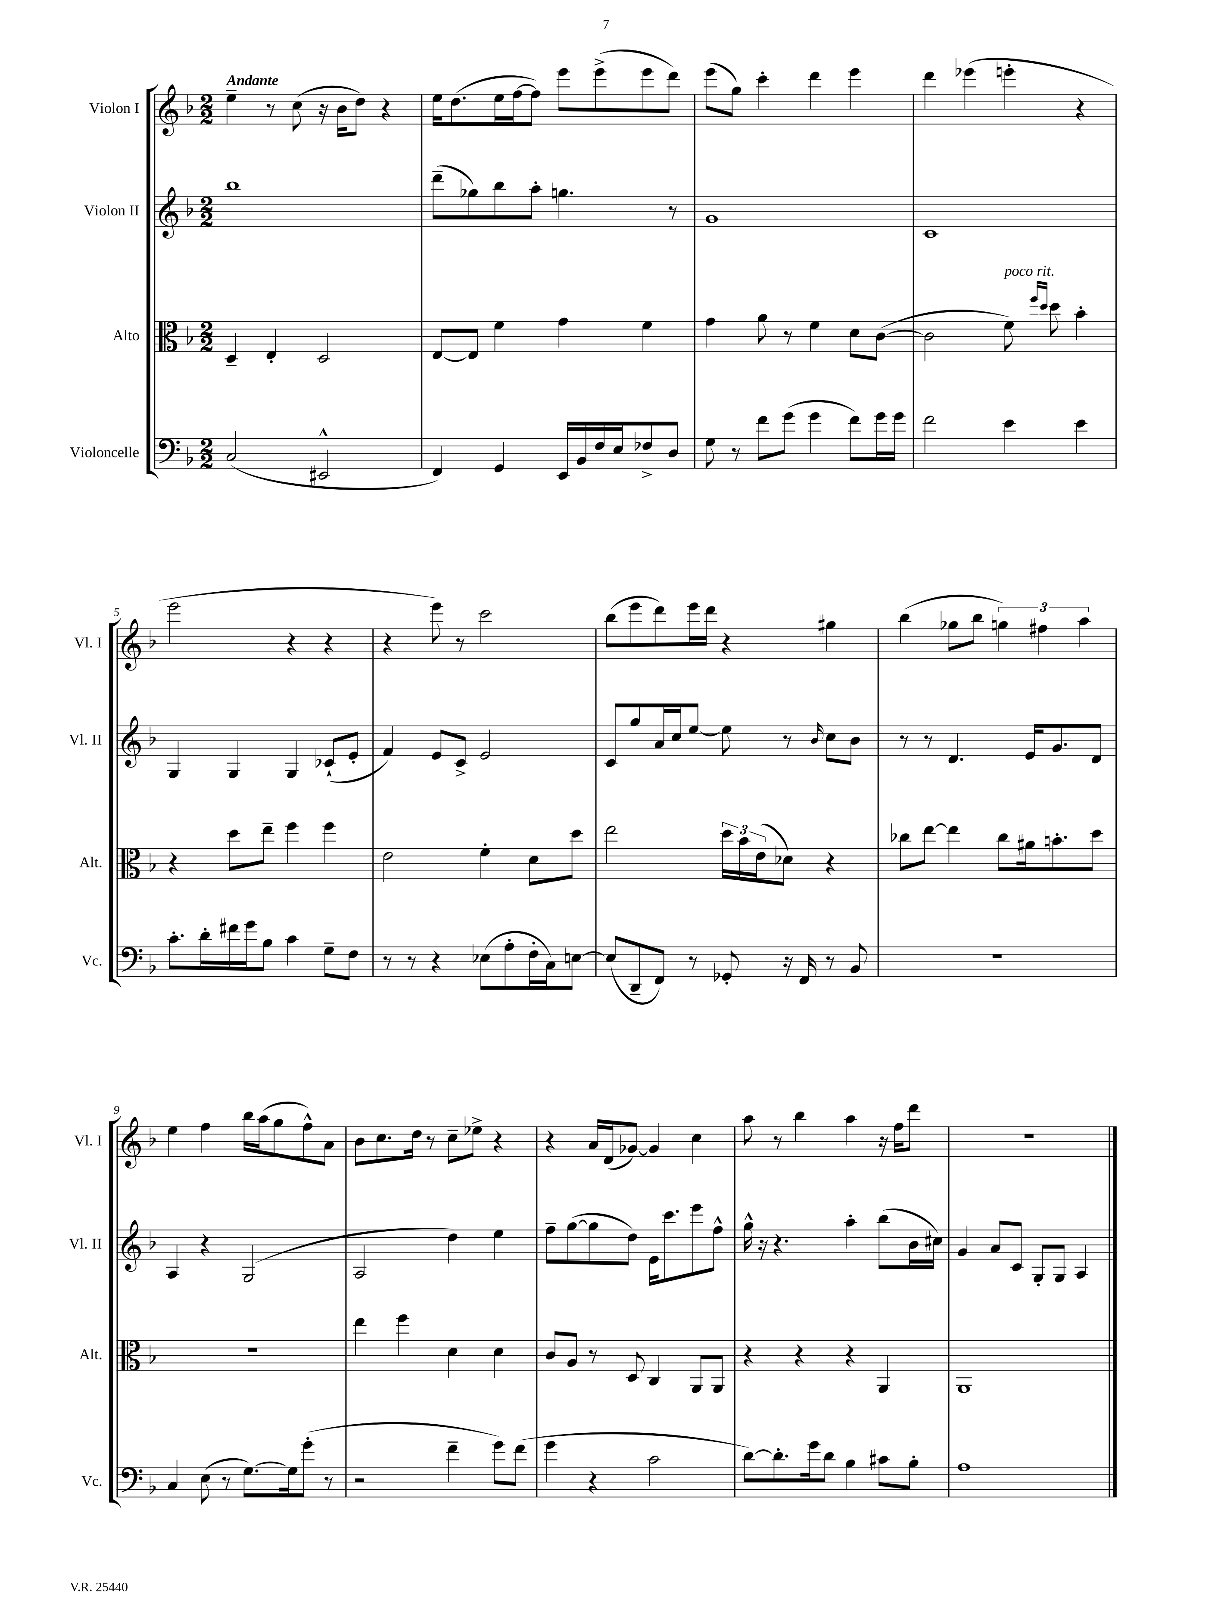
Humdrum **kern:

**kern	**kern	**kern	**kern
*staff4	*staff3	*staff2	*staff1
*clefF4	*clefC3	*clefG2	*clefG2
*k[b-]	*k[b-]	*k[b-]	*k[b-]
*M2/2	*M2/2	*M2/2	*M2/2
(2C	4D~	1bb-	4ee~
.	4E'	.	8r
.	.	.	(8cc
2EE#^^	2D	.	16r
.	.	.	16b-
.	.	.	8dd)
.	.	.	4r
=	=	=	=
4FF)	[8E	(8ddd~	16ee
.	.	.	(8.dd
.	8E]	8gg-)	.
4GG	4f	8bb-	16ee
.	.	.	[16ff
.	.	8aa'	8ff])
16EE	4g	4.gg	8eee
16BB-	.	.	.
16F	.	.	(8eee^
16E	.	.	.
8F-^	4f	.	8eee
8D	.	8r	8ddd)
=	=	=	=
8G	4g	1g	(8eee
8r	.	.	8gg)
8f	8a	.	4ccc'
(8g	8r	.	.
4g	4f	.	4ddd
8f)	8d	.	4eee
16g	([8c	.	.
16g	.	.	.
=	=	=	=
2f	2c]	1c	4ddd
.	.	.	(4eee-
4e	8f)	.	4eee'
.	16qqff	.	.
.	16qqdd	.	.
.	8dd	.	.
4e	4b-'	.	4r
=	=	=	=
8.c'	4r	4G	2eee
16d'	.	.	.
16f#	8dd	4G	.
16g	.	.	.
8B-	8ee~	.	.
4c	4ff	4G	4r
8G~	4ff	(8c-`	4r
8F	.	8e'	.
=	=	=	=
8r	2e	4f)	4r
8r	.	.	.
4r	.	8e	8eee)
.	.	8c^	8r
(8E-	4f'	2e	2ccc
8A'	.	.	.
16F'	8d	.	.
16C)	.	.	.
[8E	8dd	.	.
=	=	=	=
(8E]	2ee	8c	(8bb-
8DD~	.	8gg	8eee
8FF)	.	16a	8ddd)
.	.	16cc	.
8r	.	[8ee	16eee
.	.	.	16ddd
8GG-'	24dd	8ee]	4r
.	24b-	.	.
.	(24e	.	.
16r	8d-)	8r	.
16FF	.	.	.
.	.	16qqb-	.
8r	4r	8cc	4gg#
8BB-	.	8b-	.
=	=	=	=
1r	8cc-	8r	(4bb-
.	[8ee	8r	.
.	4ee]	4.d	8gg-
.	.	.	8bb-
.	8cc-	.	6gg)
.	16a#	16e	.
.	.	.	6ff#
.	8.b'	8.g	.
.	.	.	6aa
.	8dd	8d	.
=	=	=	=
4C	1r	4A	4ee
(8E	.	4r	4ff
8r	.	.	.
[8.G)	.	(2G	16bb-
.	.	.	(16aa
.	.	.	8gg
16G]	.	.	.
(8g'	.	.	8ff^^)
8r	.	.	8a
=	=	=	=
2r	4ee	2A	8b-
.	.	.	8.cc
.	4ff	.	.
.	.	.	16dd
.	.	.	8r
4f~	4d	4dd)	8cc~
.	.	.	8ee-^
8g)	4d	4ee	4r
(8f	.	.	.
=	=	=	=
4g	8c	8ff~	4r
.	8A	([8gg	.
4r	8r	8gg]	16a
.	.	.	(16d
.	8D	8dd)	[8g-)
2c	4C	16e	4g-]
.	.	8.ccc	.
.	8AA	8eee	4cc
.	8AA	8ff^^	.
=	=	=	=
[8d)	4r	16gg^^	8aa
.	.	16r	.
8.d']	.	4.r	8r
.	4r	.	4bb-
16g	.	.	.
8d	.	.	.
4B-	4r	4aa'	4aa
8c#	4AA	(8bb-	16r
.	.	.	16ff
8B-'	.	16b-	8ddd
.	.	16cc#)	.
=	=	=	=
1A	1AA	4g	1r
.	.	8a	.
.	.	8c	.
.	.	8G'	.
.	.	8G	.
.	.	4A	.
==	==	==	==
*-	*-	*-	*-
